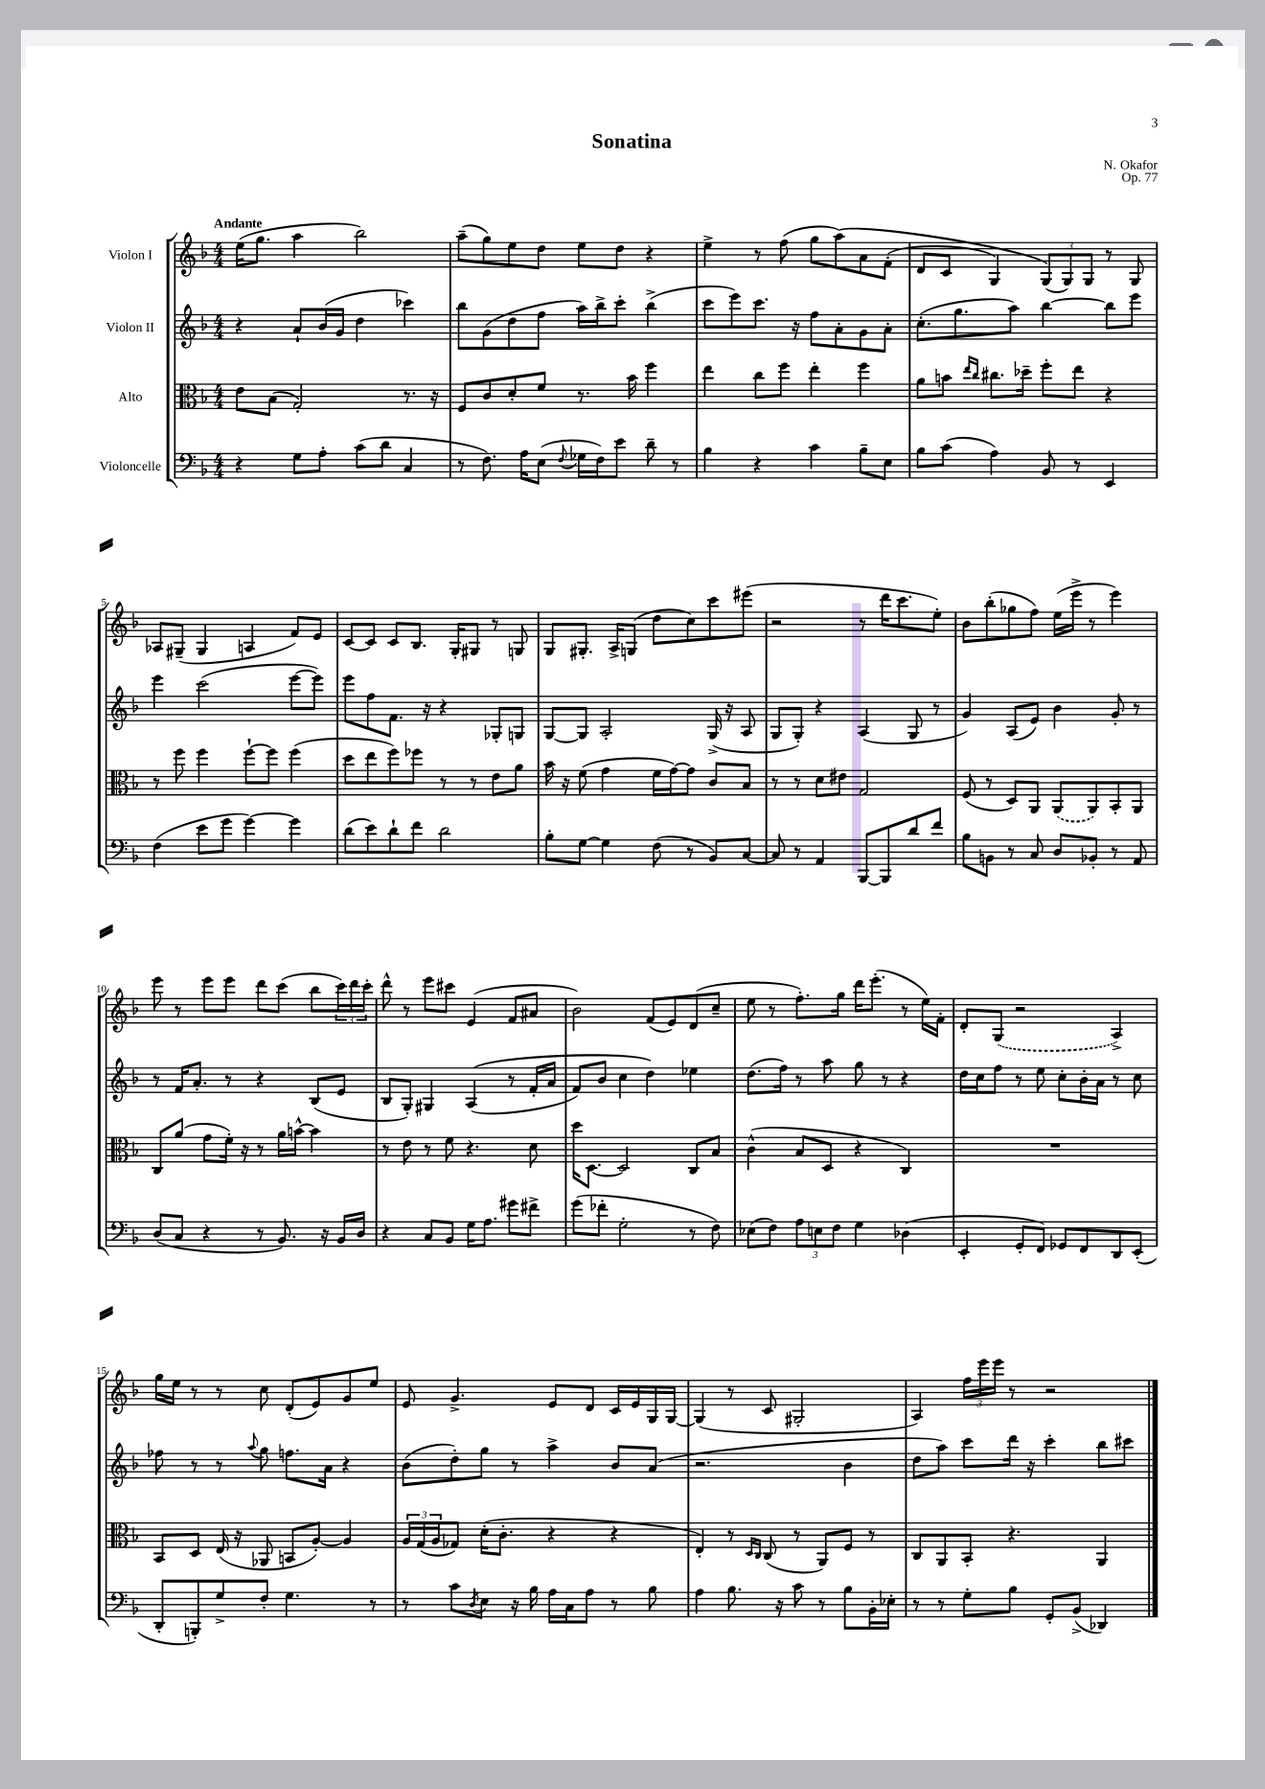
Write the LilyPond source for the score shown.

\header { title = "Sonatina" composer = "N. Okafor" opus = "Op. 77" }
<<
\new StaffGroup <<
\new Staff = "s0" \with { instrumentName = "Violon I" } {
    \clef treble \key f \major \numericTimeSignature \time 4/4 \tempo "Andante"
    e''16( g''8. a''4 bes''2) |
    a''8--( g''8) e''8 d''8 e''8 d''8 r4 |
    e''4-> r8 f''8( g''8 a''8)\( a'8 f'8-.( |
    d'8 c'8 g4) \tuplet 3/2 { g8(\) g8) g8 } r8 g8 |
    aes8 gis8--( gis4 a4 f'8) e'8 |
    c'8~ c'8 c'8 bes8. g16-. gis8 r8 g8 |
    g8 gis8.-. a16-> g8( d''8 c''8) c'''8 eis'''8( |
    r2 r8 d'''16 c'''8. e''8-.) |
    bes'8 bes''8-.( ges''8 f''8) e''16( e'''16-> r8 e'''4) |
    e'''8 r8 e'''8 e'''8 d'''8 c'''8( bes''8 \tuplet 3/2 { c'''16) d'''16 c'''16-. } |
    d'''8-^ r8 e'''8 cis'''8 e'4( f'8 ais'8 |
    bes'2) f'8( e'8) d'8( c''8-- |
    e''8 r8 f''8.-.) g''16 d'''16 e'''8.-.( r8 e''16) f'16-. |
    d'8-. \once \slurDashed g8( r2 a4->) |
    g''16 e''16 r8 r8 c''8 d'8-.( e'8) g'8 e''8 |
    e'8 g'4.-> e'8 d'8 c'16 e'16 g16 g16~ |
    g4( r8 c'8 gis2-. |
    a4) \tuplet 3/2 { f''16 e'''16 e'''16 } r8 r2 \bar "|." |
}
\new Staff = "s1" \with { instrumentName = "Violon II" } {
    \clef treble \key f \major \numericTimeSignature \time 4/4
    r4 a'8-! bes'16( g'16 d''4 ces'''4) |
    bes''8 g'8( d''8 f''8 a''16) bes''16-> c'''8-. bes''4->( |
    c'''8 e'''8) c'''8. r16 f''8 a'8-. g'8 a'8-. |
    c''8.-.( g''8. a''8) bes''4~ bes''8 e'''8 |
    e'''4 c'''2( e'''8~ e'''8) |
    e'''8 f''8 f'8. r16 r4 ges8-. g8 |
    g8~ g8 a2-. g16->( r16 a8 |
    g8 g8-.) r4 a4( g8 r8 |
    g'4) a8( e'8) bes'4 g'8-. r8 |
    r8 f'16 a'8.-. r8 r4 bes8( e'8 |
    bes8 g8-.) gis4 a4(\( r8 f'16-. a'16 |
    f'8) bes'8 c''4 d''4\) ees''4 |
    d''8.( f''16) r8 a''8 g''8 r8 r4 |
    d''16 c''16 f''8 r8 e''8 c''8-. bes'16-. a'16 r8 c''8 |
    fes''8 r8 r8 \appoggiatura { a''8 } g''8 f''8. a'16 r4 |
    bes'8( d''8-.) g''8 r8 a''4-> bes'8 a'8( |
    r2. bes'4 |
    d''8 a''8) c'''8 d'''16 r16 c'''4-. bes''8 cis'''8 \bar "|." |
}
\new Staff = "s2" \with { instrumentName = "Alto" } {
    \clef alto \key f \major \numericTimeSignature \time 4/4
    e'8 bes8( g2-.) r8. r16 |
    f8 c'8 d'8-. f'8 r8. bes'16 f''4 |
    e''4 c''8 f''8 e''4-. f''4 |
    a'8 b'8 \grace { e''16 c''16 } cis''8. des''16-- f''8-. e''8 r4 |
    r8 f''8 f''4 f''8~-! f''8 f''4( |
    d''8 e''8 f''8) fes''8 r8 r8 e'8 a'8 |
    bes'16 r16 f'8( g'4 f'16 g'16~) g'8 c'8 bes8 |
    r8 r8 d'8 eis'8 g2 |
    f8( r8 d8) a,8 \once \slurDashed a,8( a,8) bes,8-. a,8 |
    c8 a'8( g'8 f'16-.) r16 r8 a'16 b'16~-^ b'4 |
    r8 e'8 r8 f'8 r4. d'8 |
    d''16 d8.~ d2 c8 bes8 |
    c'4-^( bes8 d8 r4 c4) |
    R1 |
    bes,8 d8 e16( r16 aes,8 b,8 a8~-.) a4 |
    \tuplet 3/2 { a16 g16( a16 } ges8) d'16-.( c'8.-. r4 r4 |
    e4-.) r8 \grace { d16 c16 } c8( r8 a,8) f8 r8 |
    c8 a,8 bes,8-. r4. a,4 \bar "|." |
}
\new Staff = "s3" \with { instrumentName = "Violoncelle" } {
    \clef bass \key f \major \numericTimeSignature \time 4/4
    r4 g8 a8-. c'8( d'8 c4 |
    r8 f8.) a16 e8( \appoggiatura { f8 } ges16 f16) e'8 d'8-- r8 |
    bes4 r4 c'4 bes8-- e8 |
    bes8 c'8( a4) bes,8 r8 e,4 |
    f4( e'8 g'8 g'4~) g'4 |
    d'8( e'8) d'8-! f'8 d'2 |
    bes8-. g8~ g4 f8( r8 bes,8) c8~ |
    c8 r8 a,4 bes,,8~ bes,,8 d'8 f'8 |
    bes8 b,8 r8 c8 d8 bes,8-. r8 a,8 |
    d8( c8 r4 r8 bes,8.) r16 bes,16 d16 |
    r4 c8 bes,8 g16 a8. gis'8 fis'8-> |
    g'8( fes'8-. g2-. r8 f8) |
    ees8( f8) \tuplet 3/2 { a8 e8 f8 } g4 des4( |
    e,4-. g,8-. f,8) ges,8 f,8 d,8 e,8-.( |
    d,8-. b,,8-.) g8-> f8-. g4. r8 |
    r8 c'8 \acciaccatura { d8 } e8 r16 bes16 a16 c16 a8 r8 bes8 |
    a4 bes8. r16 c'8 r8 bes8 bes,16-. ees16-. |
    r8 r8 g8-. bes8 g,8-. bes,8->( des,4) \bar "|." |
}
>>
>>
